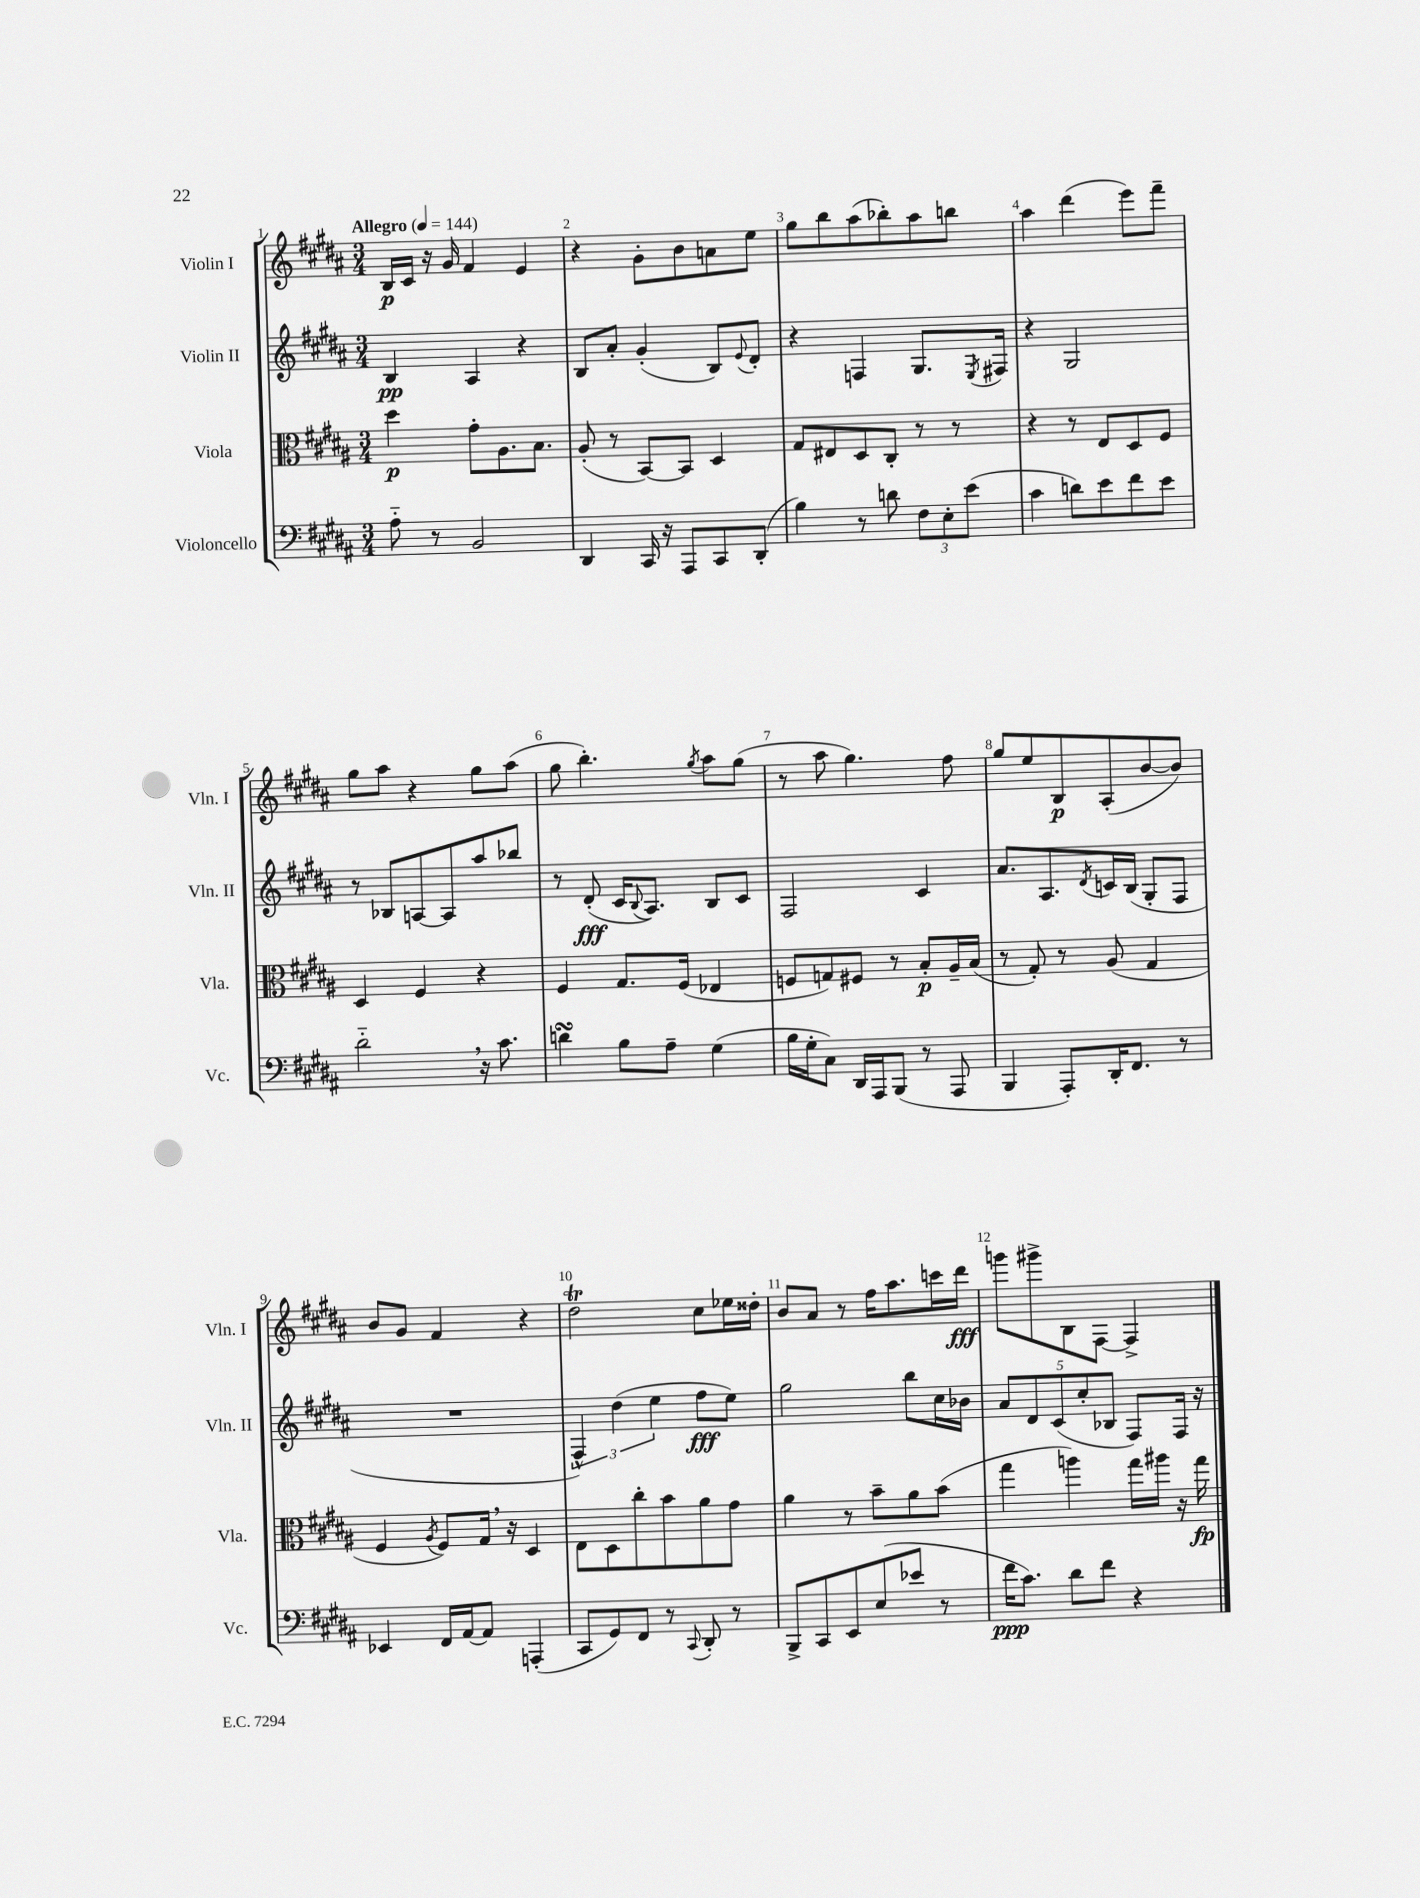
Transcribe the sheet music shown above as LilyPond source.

<<
\new StaffGroup <<
\new Staff = "s0" \with { instrumentName = "Violin I" shortInstrumentName = "Vln. I" } {
    \clef treble \key b \major \numericTimeSignature \time 3/4 \tempo "Allegro" 4 = 144
    b16\p cis'16 r16 gis'16 fis'4 e'4 |
    r4 gis'8-. b'8 a'8 e''8 |
    gis''8 b''8 ais''8( bes''8-.) ais''8 b''8 |
    ais''4 dis'''4( e'''8) fis'''8-- |
    gis''8 ais''8 r4 gis''8 ais''8( |
    gis''8 b''4.-.) \acciaccatura { gis''8 } ais''8 gis''8( |
    r8 ais''8 gis''4.) fis''8 |
    gis''8 e''8 b8\p ais8-.( b'8~ b'8) |
    b'8 gis'8 fis'4 r4 |
    dis''2\trill cis''8 ees''16 disis''16-. |
    b'8 ais'8 r8 fis''16 ais''8. c'''16 dis'''16\fff |
    g'''8 gis'''8-> b8 fis8~ fis4-> \bar "|." |
}
\new Staff = "s1" \with { instrumentName = "Violin II" shortInstrumentName = "Vln. II" } {
    \clef treble \key b \major \numericTimeSignature \time 3/4
    b4\pp ais4 r4 |
    b8 ais'8-. gis'4-.( b8) \appoggiatura { e'8 } dis'8-. |
    r4 f4 gis8. \acciaccatura { e8 } fis16 |
    r4 gis2 |
    r8 bes8 a8~ a8 ais''8 bes''8 |
    r8 dis'8-.\fff( cis'16 \appoggiatura { b8 } ais8.) b8 cis'8 |
    fis2 cis'4 |
    ais'8. ais8. \acciaccatura { dis'8 } c'16 b16( gis8-. fis8 |
    R2. |
    \tuplet 3/2 { fis4-^) dis''4( e''4 } fis''8\fff e''8) |
    gis''2 b''8 cis''16 bes'16 |
    \tuplet 5/4 { ais'8 dis'8 cis'8( cis''8-. bes8 } fis8) fis16 r16 \bar "|." |
}
\new Staff = "s2" \with { instrumentName = "Viola" shortInstrumentName = "Vla." } {
    \clef alto \key b \major \numericTimeSignature \time 3/4
    dis''4\p gis'8-. ais8. b8. |
    ais8-.( r8 b,8~) b,8 dis4 |
    gis8 eis8 dis8 cis8-. r8 r8 |
    r4 r8 e8 dis8 fis8 |
    dis4 fis4 r4 |
    fis4 gis8. fis16( ees4 |
    f8 g8) fis8 r8 b8-.\p ais16-- b16( |
    r8 gis8-.) r8 ais8( gis4 |
    fis4 \acciaccatura { ais8 } fis8) gis16 \breathe r16 dis4 |
    e8 dis8 cis''8-. b'8 ais'8 gis'8 |
    ais'4 r8 b'8-- ais'8 b'8( |
    gis''4 a''4) gis''16 ais''16 r16 gis''16\fp \bar "|." |
}
\new Staff = "s3" \with { instrumentName = "Violoncello" shortInstrumentName = "Vc." } {
    \clef bass \key b \major \numericTimeSignature \time 3/4
    ais8-_ r8 b,2 |
    dis,4 cis,16 r16 ais,,8 cis,8 dis,8-.( |
    b4) r8 d'8 \tuplet 3/2 { fis8 e8-. e'8( } |
    cis'4 d'8) e'8 fis'8 e'8 |
    dis'2-_ \breathe r16 cis'8. |
    d'4\turn b8 ais8-- gis4( |
    b16 gis16-. cis8) dis,16 ais,,16 b,,8( r8 ais,,8 |
    b,,4 ais,,8-.) dis,16-. fis,8. r8 |
    ees,4 fis,16 ais,16~ ais,8 a,,4-.( |
    cis,8 gis,8) fis,8 r8 \appoggiatura { cis,8 } dis,8-. r8 |
    b,,8-> cis,8 e,8 e8( ees'8 r8 |
    fis'16\ppp cis'8.) dis'8 fis'8 r4 \bar "|." |
}
>>
>>
\layout { \context { \Score \override BarNumber.break-visibility = ##(#f #t #t) barNumberVisibility = #all-bar-numbers-visible } }
